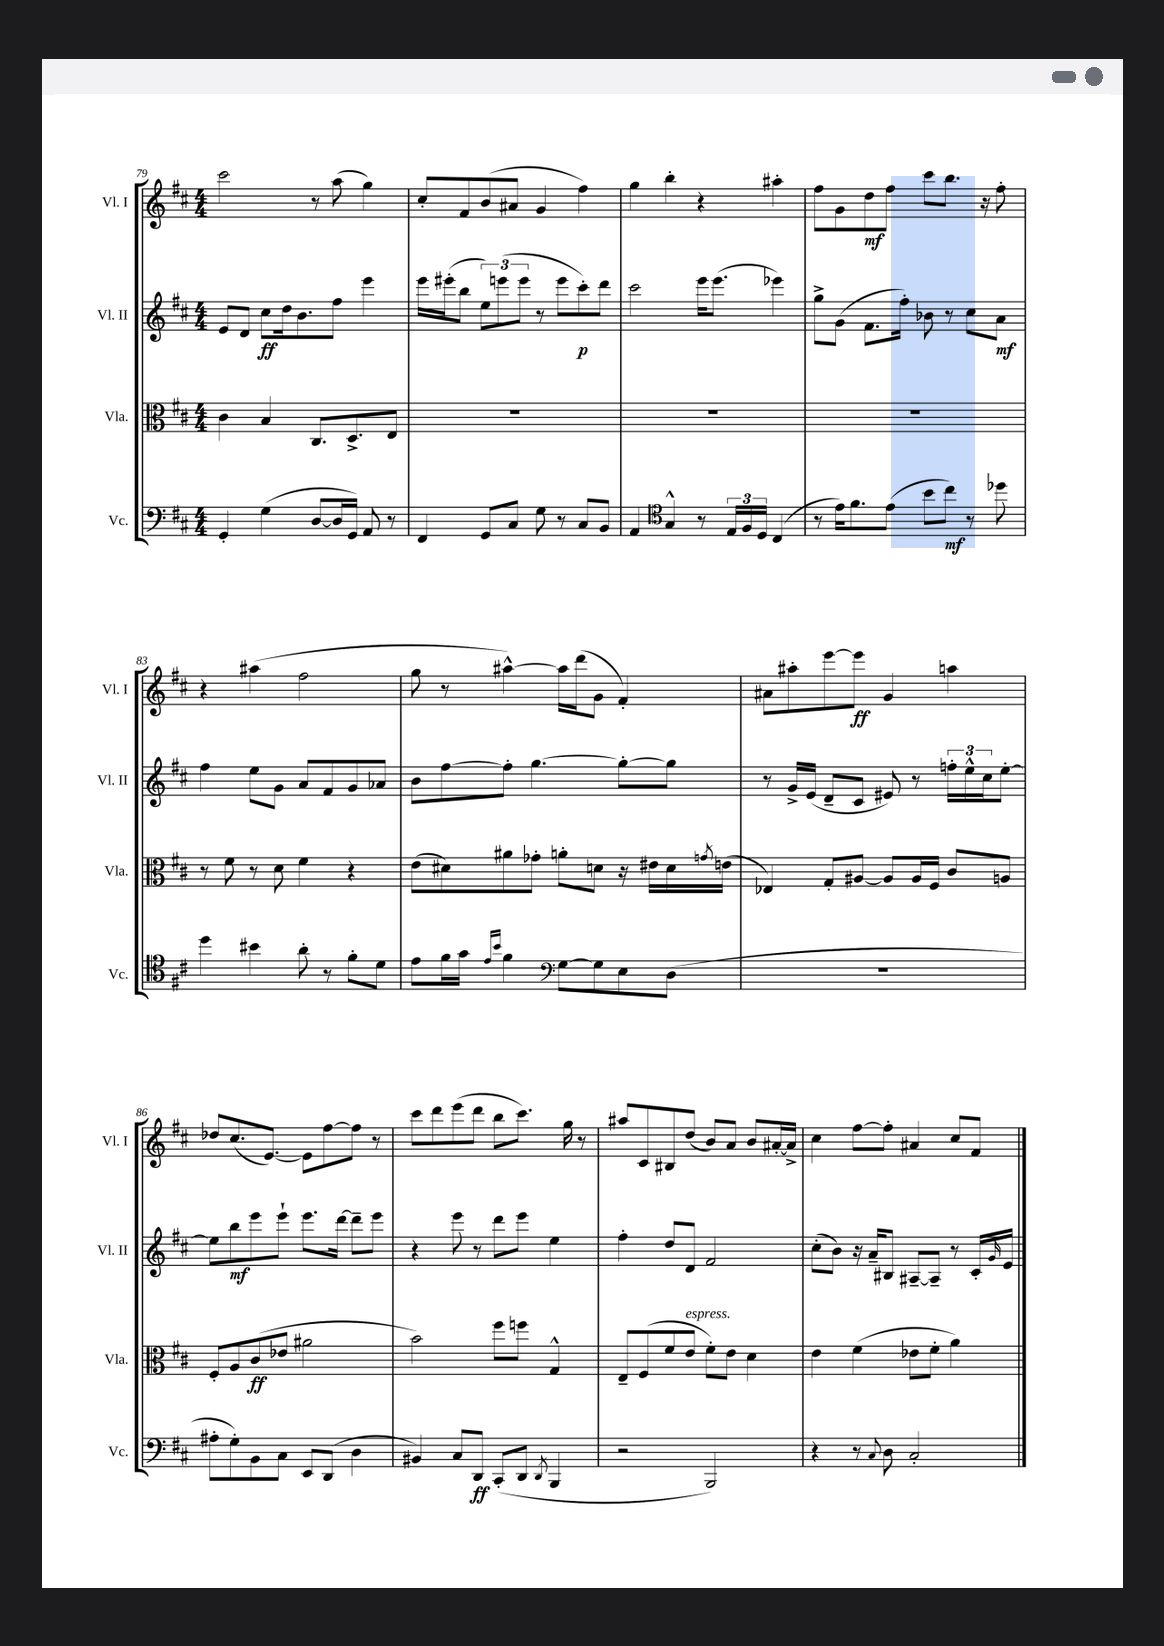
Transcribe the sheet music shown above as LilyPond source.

<<
\new StaffGroup <<
\new Staff = "s0" \with { instrumentName = "Vl. I" shortInstrumentName = "Vl. I" } {
    \clef treble \key d \major \numericTimeSignature \time 4/4
    cis'''2 r8 a''8( g''4) |
    cis''8-. fis'8 b'8( ais'8 g'4 fis''4) |
    g''4 b''4-. r4 ais''4-. |
    fis''8 g'8 d''8\mf fis''8 cis'''8 b''8. r16 fis''8-. |
    r4 ais''4( fis''2 |
    g''8 r8 ais''4~-^) ais''16 d'''16( g'8 fis'4-.) |
    ais'8 ais''8-. e'''8~ e'''8\ff g'4 a''4 |
    des''8 cis''8.( e'8.~) e'8 fis''8~ fis''8 r8 |
    cis'''8 d'''8 e'''8( d'''8 b''8 cis'''8.) g''16 r8 |
    ais''8 cis'8 bis8 d''8( b'8) a'8 b'8 ais'16~-. ais'16-> |
    cis''4 fis''8~ fis''8-. ais'4 cis''8 fis'8 \bar "|." |
}
\new Staff = "s1" \with { instrumentName = "Vl. II" shortInstrumentName = "Vl. II" } {
    \clef treble \key d \major \numericTimeSignature \time 4/4
    e'8 d'8 cis''8\ff d''16 b'8. fis''8 e'''4 |
    e'''16 eis'''16-.( b''8 \tuplet 3/2 { e''8) e'''8( e'''8 } r8 e'''8 cis'''8-.\p) d'''8 |
    cis'''2 e'''16 e'''8.( ees'''4) |
    g''8-> g'8( fis'8. fis''16-.) bes'8 r8 cis''8 a'8\mf |
    fis''4 e''8 g'8 a'8 fis'8 g'8 aes'8 |
    b'8 fis''8~ fis''8-. g''4.~ g''8~-. g''8 |
    r8 g'16-> e'16( d'8-- cis'8 eis'8) r8 \tuplet 3/2 { f''16-. e''16-^ cis''16 } e''8~-. |
    e''8 b''8\mf e'''8 e'''8-! e'''8. d'''16~ d'''8-- e'''8 |
    r4 e'''8 r8 d'''8 e'''8 e''4 |
    fis''4-. d''8 d'8 fis'2 |
    cis''8-.( b'8) r16 a'16-- bis8 ais8~-- ais8-- r8 cis'16-. \grace { g'16 } e'16 \bar "|." |
}
\new Staff = "s2" \with { instrumentName = "Vla." shortInstrumentName = "Vla." } {
    \clef alto \key d \major \numericTimeSignature \time 4/4
    cis'4 b4 cis8. d8.-> e8 |
    R1 |
    R1 |
    R1 |
    r8 fis'8 r8 d'8 fis'4 r4 |
    e'8( dis'8) ais'8 ges'8-. a'8-. d'8 r16 eis'16 d'16 \acciaccatura { g'8 } e'16( |
    ees4) g8-. ais8~ ais8 ais16 fis16 cis'8 a8 |
    fis8-. a8 cis'8\ff( ees'8 ais'2 |
    b'2) fis''8 f''8 g4-^ |
    e8-- fis8( fis'8 e'8^\markup { \italic "espress." } fis'8-.) e'8 d'4 |
    e'4 fis'4( ees'8 fis'8-. a'4) \bar "|." |
}
\new Staff = "s3" \with { instrumentName = "Vc." shortInstrumentName = "Vc." } {
    \clef bass \key d \major \numericTimeSignature \time 4/4
    g,4-. g4( d8~ d16 g,16) a,8 r8 |
    fis,4 g,8 cis8 g8 r8 cis8 b,8 |
    a,4 \clef tenor g4-^ r8 \tuplet 3/2 { e16 fis16 d16 } cis4( |
    r8 e'16) fis'8. e'8( b'8 cis''8\mf) r8 des''8 |
    d''4 bis'4 a'8-. r8 fis'8-. d'8 |
    e'8 fis'16 g'16 \grace { e'16 b'16 } fis'4 \clef bass g8~ g8 e8 d8( |
    R1 |
    ais8-. g8-.) b,8 cis8 e,8 d,8( d4 |
    bis,4) cis8 d,8\ff cis,8-.( d,8 \acciaccatura { d,8 } b,,4 |
    r2 b,,2) |
    r4 r8 \appoggiatura { cis8 } d8 cis2-. \bar "|." |
}
>>
>>
\layout { \context { \Score currentBarNumber = #79 } }
